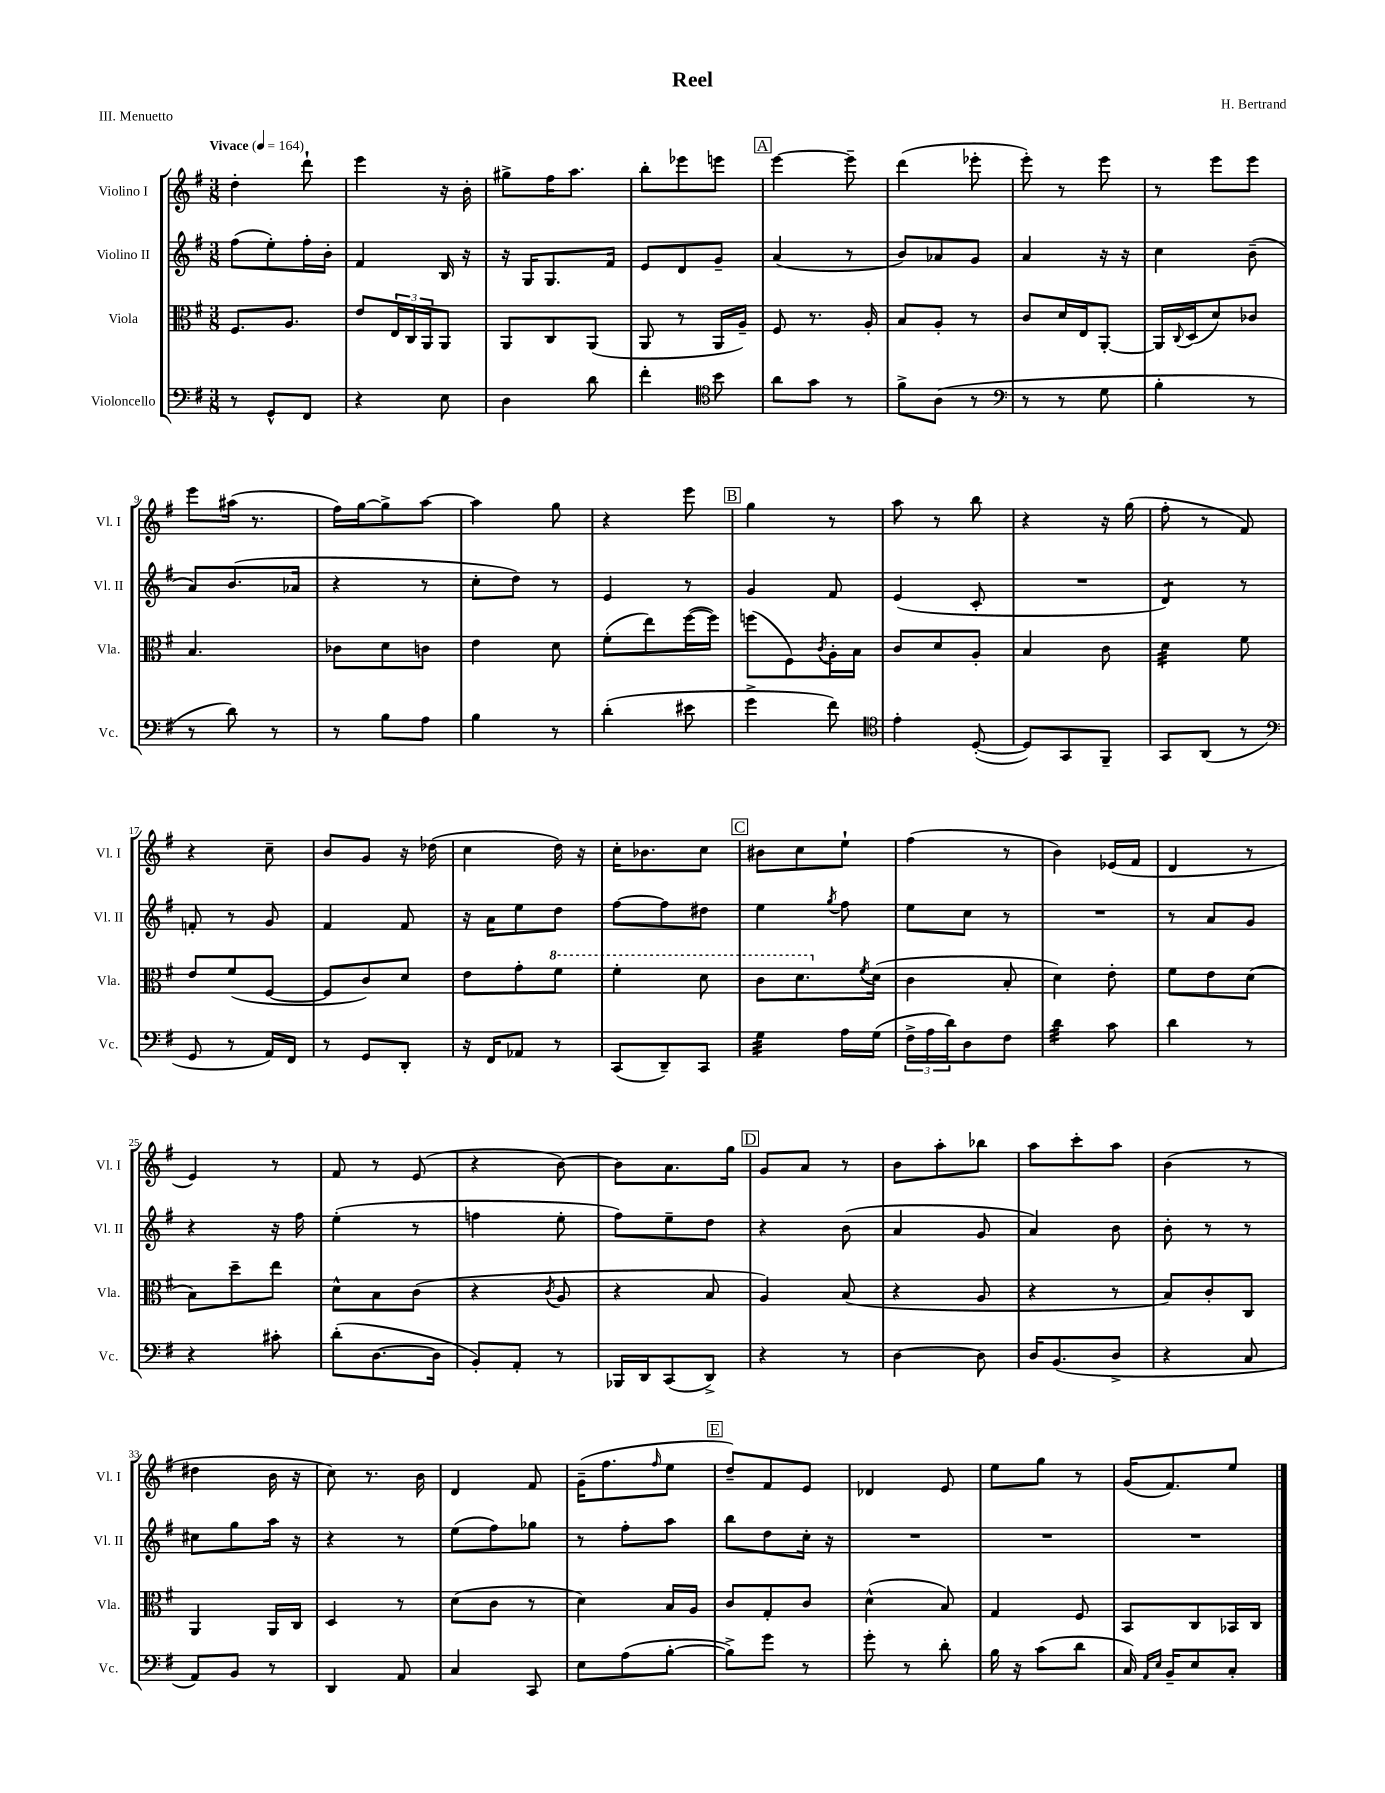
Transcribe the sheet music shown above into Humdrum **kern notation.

**kern	**kern	**kern	**kern
*staff4	*staff3	*staff2	*staff1
*clefF4	*clefC3	*clefG2	*clefG2
*k[f#]	*k[f#]	*k[f#]	*k[f#]
*M3/8	*M3/8	*M3/8	*M3/8
*MM164	*MM164	*MM164	*MM164
8r	8.F#	(8ff#	4dd'
8GG^^	.	8ee')	.
.	8.A	.	.
8FF#	.	16ff#'	8ddd`
.	.	16b'	.
=	=	=	=
4r	8e	4f#	4eee
.	24E	.	.
.	24C	.	.
.	24AA	.	.
8E	8AA	16B	16r
.	.	16r	16b'
=	=	=	=
4D	8AA	16r	8gg#^
.	.	16G	.
.	8C	8.G	16ff#
.	.	.	8.aa
8d	(8AA	.	.
.	.	16f#	.
=	=	=	=
4f#'	8AA	8e	8bb'
.	8r	8d	8eee-
*clefC4	*	*	*
8b	16AA	8g~	8eee
.	16A~)	.	.
=	=	=	=
8a	8F#	(4a	[4eee
8g	8.r	.	.
8r	.	8r	8eee~]
.	16A'	.	.
=	=	=	=
8f#^	8B	8b)	(4ddd
(8A	8A'	8a-	.
8r	8r	8g	8eee-'
=	=	=	=
*clefF4	*	*	*
8r	8c	4a	8eee')
8r	16d	.	8r
.	16E	.	.
8G	[8AA'	16r	8eee
.	.	16r	.
=	=	=	=
4B'	16AA]	4cc	8r
.	8qqC	.	.
.	(16D	.	.
.	8d)	.	8eee
8r	8c-	(8b~	8eee
=	=	=	=
8r	4.B	8a)	8eee
8d)	.	(8.b	(16aa#
.	.	.	8.r
8r	.	.	.
.	.	16a-	.
=	=	=	=
8r	8c-	4r	16ff#)
.	.	.	[16gg
8B	8d	.	8gg^]
8A	8c	8r	[8aa
=	=	=	=
4B	4e	8cc'	4aa]
.	.	8dd)	.
8r	8d	8r	8gg
=	=	=	=
(4d'	(8f#'	4e	4r
.	8ee)	.	.
8e#	([16ff#	8r	8eee
.	16ff#])	.	.
=	=	=	=
4g^	(8ff	4g	4gg
.	8F#)	.	.
.	8qc	.	.
8f#)	16A'	8f#	8r
.	16B	.	.
=	=	=	=
*clefC4	*	*	*
4e'	8c	(4e	8aa
.	8d	.	8r
([8D'	8A'	8c'	8bb
=	=	=	=
8D])	4B	4.r	4r
8GG	.	.	.
8FF#~	8c	.	16r
.	.	.	(16gg
=	=	=	=
8GG	4d	4d)	8ff#'
(8AA	.	.	8r
8r	8f#	8r	8f#)
=	=	=	=
*clefF4	*	*	*
8GG	8e	8f'	4r
8r	(8f#	8r	.
16AA)	[8F#	8g	8cc~
16FF#	.	.	.
=	=	=	=
8r	8F#]	4f#	8b
8GG	8c)	.	8g
8DD'	8d	8f#	16r
.	.	.	(16dd-
=	=	=	=
16r	8e	16r	4cc
16FF#	.	16a	.
8AA-	8g'	8ee	.
8r	8ff#	8dd	16dd)
.	.	.	16r
=	=	=	=
(8CC	4ff#'	[8ff#	16cc'
.	.	.	8.b-
8DD~)	.	8ff#]	.
8CC	8dd	8dd#	8cc
=	=	=	=
4G	8cc	4ee	8b#
.	8.dd	.	8cc
.	.	8qgg	.
16A	.	8ff#	8ee`
.	8qf#	.	.
(16G	(16d	.	.
=	=	=	=
24F#^	4c	8ee	(4ff#
24A	.	.	.
24d)	.	.	.
8D	.	8cc	.
8F#	8B'	8r	8r
=	=	=	=
4d	4d)	4.r	4b)
8c	8e'	.	(16e-
.	.	.	16f#
=	=	=	=
4d	8f#	8r	4d
.	8e	8a	.
8r	(8d	8g	8r
=	=	=	=
4r	8B)	4r	4e)
.	8dd~	.	.
8c#'	8ee	16r	8r
.	.	16ff#	.
=	=	=	=
(8d'	8d^^	(4ee'	8f#
[8.D	8B	.	8r
.	(8c	8r	(8e
16D]	.	.	.
=	=	=	=
8BB')	4r	4ff	4r
8AA'	.	.	.
.	8qc	.	.
8r	8A	8ee'	[8b)
=	=	=	=
16BBB-	4r	8ff#)	8b]
16DD	.	.	.
(8CC	.	8ee~	8.a
8DD^)	8B	8dd	.
.	.	.	16gg
=	=	=	=
4r	4A)	4r	8g
.	.	.	8a
8r	(8B	(8b	8r
=	=	=	=
[4D	4r	4a	8b
.	.	.	8aa'
8D]	8A	8g	8bb-
=	=	=	=
16D	4r	4a)	8aa
(8.BB	.	.	.
.	.	.	8ccc'
8D^	8r	8b	8aa
=	=	=	=
4r	8B)	8b'	(4b
.	8c'	8r	.
8C	8C	8r	8r
=	=	=	=
8AA)	4AA	8cc#	4dd#
8BB	.	8gg	.
8r	16AA	16aa	16b
.	16C	16r	16r
=	=	=	=
4DD	4D	4r	8cc)
.	.	.	8.r
8AA	8r	8r	.
.	.	.	16b
=	=	=	=
4C	(8d	(8ee	4d
.	8c	8ff#)	.
8CC	8r	8gg-	8f#
=	=	=	=
8E	4d)	8r	(16g~
.	.	.	8.ff#
(8A	.	8ff#'	.
.	.	.	16qqff#
[8B'	16B	8aa	8ee
.	16A	.	.
=	=	=	=
8B^])	8c	8bb	8dd~)
8g	8G'	8dd	8f#
8r	8c	16cc'	8e
.	.	16r	.
=	=	=	=
8g'	(4d^^	4.r	4d-
8r	.	.	.
8d'	8B)	.	8e
=	=	=	=
16B	4G	4.r	8ee
16r	.	.	.
(8c	.	.	8gg
8d	8F#	.	8r
=	=	=	=
16C)	8BB	4.r	(16g
16qqAA	.	.	.
16qqE	.	.	.
16BB~	.	.	8.f#)
8E	8C	.	.
8C'	16BB-	.	8ee
.	16C	.	.
==	==	==	==
*-	*-	*-	*-
